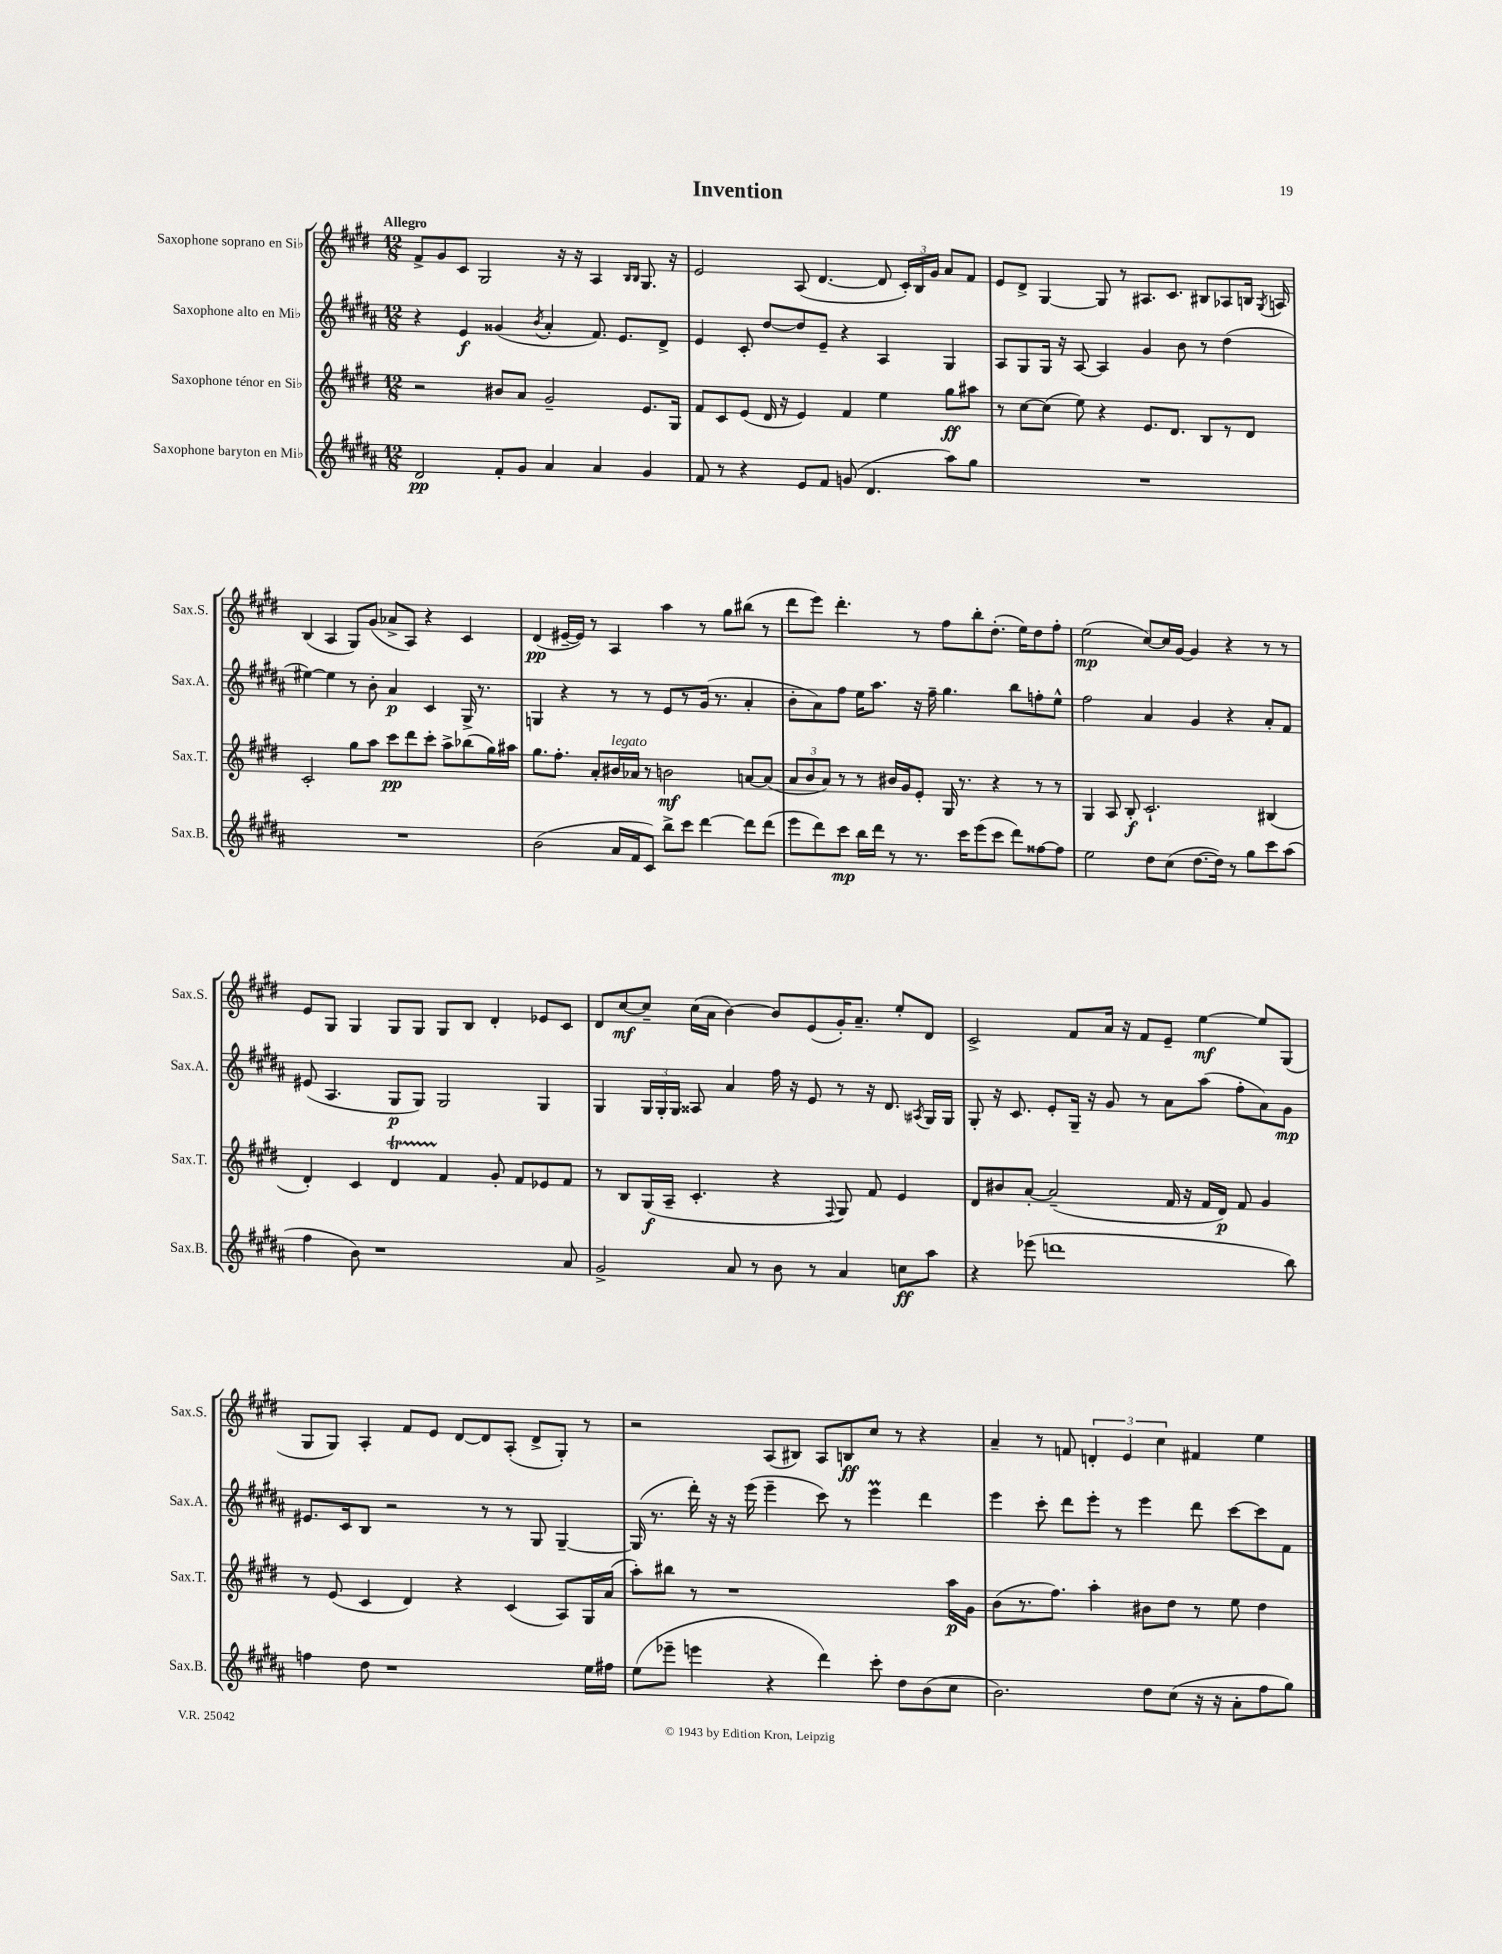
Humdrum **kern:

**kern	**kern	**kern	**kern
*staff4	*staff3	*staff2	*staff1
*clefG2	*clefG2	*clefG2	*clefG2
*k[f#c#g#d#a#]	*k[f#c#g#d#]	*k[f#c#g#d#a#]	*k[f#c#g#d#]
*M12/8	*M12/8	*M12/8	*M12/8
2d#	2r	4r	8f#^
.	.	.	8g#
.	.	4e	8c#
.	.	.	2G#
8f#'	8b#	(4g##	.
8g#	8a	.	.
.	.	8qb	.
4a#	2g#~	4a#'	.
.	.	.	16r
.	.	.	16r
4a#	.	8.f#)	4A
.	.	8.e	.
.	.	.	16qqB
.	.	.	16qqB
4g#	8.e	.	8.G#
.	.	8d#^	.
.	16G#	.	16r
=	=	=	=
8f#	8f#	4e	2e
8r	8c#	.	.
4r	(8e	8c#'	.
.	16d#	[8dd#	.
.	16r	.	.
8e	4e)	8dd#]	(8A
8f#	.	8e~	[4.d#
(8g	4f#	4r	.
4.d#	.	.	.
.	4ee	4A#	8d#]
.	.	.	24c#')
.	.	.	24B
.	.	.	24g#
8aa#)	8gg#	4G#	8a
8gg#	8aa#	.	8f#
=	=	=	=
1.r	8r	8A#	8e
.	[8cc#	8G#	8d#^
.	(8cc#]	16G#	[4G#
.	.	16r	.
.	8ee)	[8A#	.
.	4r	4A#]	8G#]
.	.	.	8r
.	8.e	4g#	8.A#
.	8.d#	.	8.c#
.	.	8b	.
.	8B	8r	8B#
.	8r	(4dd#	8A-
.	8d#	.	16B
.	.	.	8qG#
.	.	.	16A
=	=	=	=
1.r	2c#'	[4ee#)	(4B
.	.	4ee#]	4A
.	8gg#	8r	8G#)
.	8aa	8b'	(8g#
.	8ccc#	4a#	8a-^
.	8ddd#	.	8A)
.	8ccc#'	4c#	4r
.	8aa^	.	.
.	(8bb-	16G#^	4c#
.	.	8.r	.
.	16gg#)	.	.
.	16aa#	.	.
=	=	=	=
(2b	8.gg#	4G	(4d#
.	8.ff#'	.	.
.	.	4r	[16e#~
.	.	.	16e#])
.	8a'	.	8r
16a#	16b#	8r	4A
16f#	16a-	.	.
8c#)	8r	8r	.
8bb^	2b	8e	4aa
8ccc#	.	8r	.
[4ddd#	.	(16g#	8r
.	.	8.r	.
.	.	.	8gg#
8ddd#]	[8a	4a#'	(8bb#
(8ddd#	(8a]	.	8r
=	=	=	=
8eee	12a	8b'	8ddd#
.	12b	.	.
8ddd#)	.	8a#)	8eee)
.	12a)	.	.
8ccc#	8r	8ff#	4.ddd#'
16bb	8r	16ee	.
16ddd#	.	8.aa#	.
8r	16b#	.	.
.	16g#	.	.
8.r	8e'	16r	8r
.	.	16ff#~	.
.	16G#	4.gg#	8ff#
16ccc#	8.r	.	.
(8eee	.	.	8bb'
8ccc#	4r	.	(8.dd#'
8ddd#)	.	8bb	.
.	.	.	16ee)
[8ff##	8r	8ff'	8dd#
8ff##]	8r	8ee^^	8ff#'
=	=	=	=
2ee	4G#	2ff#	(2ee
.	8A	.	.
.	8B'	.	.
8dd#	2.c#`	4a#	[8cc#)
(8cc#	.	.	16cc#]
.	.	.	[16g#
[8.dd#	.	4g#	4g#]
16dd#])	.	.	.
8r	.	4r	4r
8gg#	.	.	.
8ccc#	(4B#	8a#'	8r
(8aa#	.	8f#	8r
=	=	=	=
4ff#	4d#')	(8e#	8e
.	.	4.A#	8G#
8b)	4c#	.	4G#
1r	.	.	.
.	4d#	8G#	8G#
.	.	8G#)	8G#
.	4f#	2G#	8G#
.	.	.	8B
.	8g#'	.	4d#'
.	8f#	.	.
.	8e-	4G#	8e-
8a#	8f#	.	8c#
=	=	=	=
2g#^	8r	4G#	8d#
.	8B	.	[8cc#
.	(16G#	24G#	8cc#~]
.	.	24G#'	.
.	16A~	.	.
.	.	24G#	.
.	4.c#'	8A##	(16cc#
.	.	.	16a
8a#	.	4a#	[4b)
8r	.	.	.
8b	4r	16ff#	8b]
.	.	16r	.
8r	.	8e	(8e
.	8qqF#	.	.
4a#	8G#)	8r	16g#')
.	.	.	8.a~
.	8f#	16r	.
.	.	8.d#	.
8cc	4e	.	8ee'
.	.	8qA#	.
8aa#	.	16G#	8d#
.	.	16G#	.
=	=	=	=
4r	8d#	8G#'	2c#^
.	8b#	16r	.
.	.	8.c#	.
(8eee-	[8a'	.	.
1ddd	(2a~]	8e'	.
.	.	16G#~	8f#
.	.	16r	.
.	.	8g#	16a
.	.	.	16r
.	.	8r	8f#
.	16f#	8a#	8e~
.	16r	.	.
.	16f#	(8aa#	[4ee
.	16d#)	.	.
.	8f#	8ff#'	.
.	4g#	8a#)	8ee]
8bb)	.	8g#	(8G#
=	=	=	=
4ff	8r	8.e#	8G#
.	(8e	.	8G#)
.	.	16c#	.
8dd#	4c#	8B	4A'
1r	.	2r	.
.	4d#)	.	8f#
.	.	.	8e
.	4r	.	[8d#
.	.	8r	8d#]
.	(4c#	8r	(8A'
.	.	8G#	8d#^
.	8A)	[4G#~	8G#')
16ee	16G#	.	8r
16ff#	(16a	.	.
=	=	=	=
(8ee	8aa')	(16G#]	2r
.	.	8.r	.
8eee-~	8bb#	.	.
4eee	8r	16ddd#')	.
.	.	16r	.
.	1r	16r	.
.	.	(16eee	.
4r	.	4eee~	(8A
.	.	.	8B#)
4ddd#)	.	8ccc#)	8A
.	.	8r	8B
8ccc#'	.	4eee	8cc#
8dd#	.	.	8r
(8b	.	4ddd#	4r
8cc#	16aa	.	.
.	16g#	.	.
=	=	=	=
2.b)	(8b	4eee	4a~
.	8.r	.	.
.	.	8ccc#'	8r
.	8.ff#)	.	.
.	.	8ddd#	8f
.	4aa'	8eee'	6d'
.	.	8r	.
.	.	.	6e
8dd#	8b#	4eee	.
.	.	.	6cc#
(8cc#	8dd#	.	.
16r	8r	8ddd#	4f#
16r	.	.	.
8a#'	8ee	[8ccc#	.
8ff#	4dd#	8ccc#]	4ee
8gg#)	.	8f#	.
==	==	==	==
*-	*-	*-	*-
